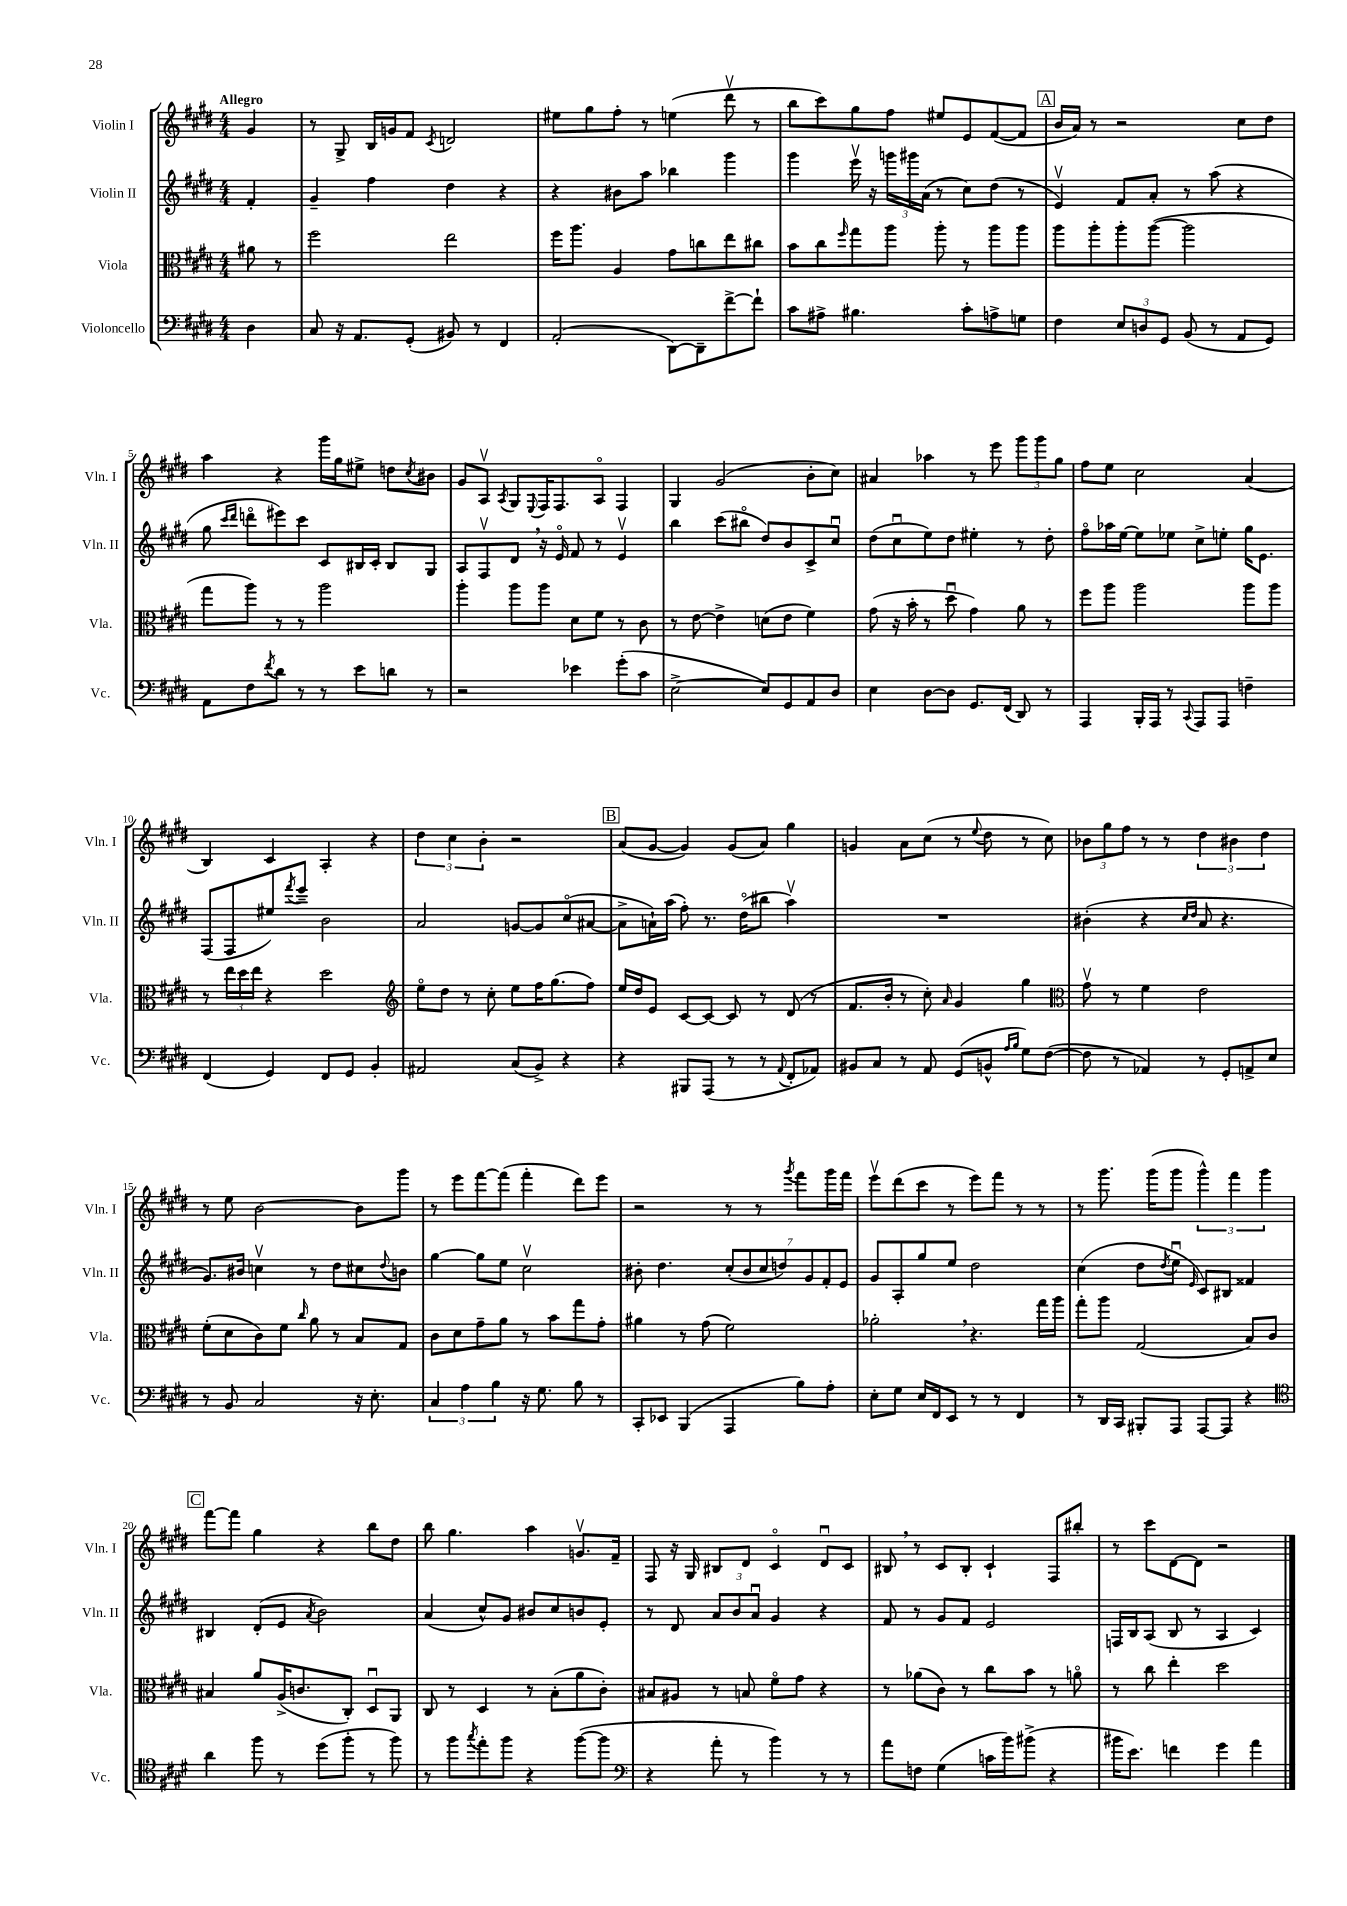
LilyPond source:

<<
\new StaffGroup <<
\new Staff = "s0" \with { instrumentName = "Violin I" shortInstrumentName = "Vln. I" } {
    \clef treble \key e \major \numericTimeSignature \time 4/4 \partial 4 \tempo "Allegro"
    gis'4 |
    r8 gis8-> b16 g'16 fis'8 \acciaccatura { cis'8 } d'2 |
    eis''8 gis''8 fis''8-. r8 e''4( dis'''8\upbow r8 |
    b''8 cis'''8) gis''8 fis''8 eis''8 e'8 fis'8~( fis'8 |
    \mark \markup { \box "A" } b'16 a'16) r8 r2 cis''8 dis''8 |
    a''4 r4 gis'''16 gis''16 eis''8-> d''8 \acciaccatura { cis''8 } bis'8 |
    gis'8 a8\upbow \acciaccatura { a8 } gis8 \appoggiatura { e8 } fis16 fis8. a8\flageolet fis4 |
    gis4 gis'2( b'8-. cis''8) |
    ais'4 aes''4 r8 e'''8 \tuplet 3/2 { gis'''8 gis'''8 gis''8 } |
    fis''8 e''8 cis''2 a'4( |
    b4) cis'4 a4-. r4 |
    \tuplet 3/2 { dis''4 cis''4 b'4-. } r2 |
    \mark \markup { \box "B" } a'8( gis'8~ gis'4) gis'8( a'8) gis''4 |
    g'4 a'8 cis''8( r8 \appoggiatura { e''8 } dis''8 r8 cis''8) |
    \tuplet 3/2 { bes'8 gis''8 fis''8 } r8 r8 \tuplet 3/2 { dis''4 bis'4 dis''4 } |
    r8 e''8 b'2~ b'8 gis'''8 |
    r8 e'''8 fis'''8~ fis'''8( fis'''4-. dis'''8) e'''8 |
    r2 r8 r8 \acciaccatura { gis'''8 } fis'''8 gis'''16 fis'''16 |
    e'''8\upbow dis'''8( cis'''8 r8 e'''8) fis'''8 r8 r8 |
    r8 gis'''8. gis'''16( gis'''8 \tuplet 3/2 { gis'''4-^) fis'''4 gis'''4 } |
    \mark \markup { \box "C" } fis'''8~ fis'''8 gis''4 r4 b''8 dis''8 |
    b''8 gis''4. a''4 g'8.\upbow fis'16-- |
    fis8 r16 gis16 bis8 dis'8 cis'4\flageolet dis'8\downbow cis'8 |
    bis8 \breathe r8 cis'8 bis8-. cis'4-! fis8 bis''8-. |
    r8 cis'''8 dis'8~ dis'8 r2 \bar "|." |
}
\new Staff = "s1" \with { instrumentName = "Violin II" shortInstrumentName = "Vln. II" } {
    \clef treble \key e \major \numericTimeSignature \time 4/4 \partial 4
    fis'4-. |
    gis'4-- fis''4 dis''4 r4 |
    r4 bis'8 a''8 bes''4 gis'''4 |
    gis'''4 e'''16\upbow r16 \tuplet 3/2 { g'''16 gis'''16 a'16( } r8 cis''8) dis''8( r8 |
    \mark \markup { \box "A" } e'4\upbow) fis'8 a'8-. r8 a''8( r4 |
    gis''8 \grace { cis'''16 dis'''16 } d'''8\flageolet eis'''8) cis'''8 cis'8 bis16 cis'16-. bis8 gis8 |
    a8 fis8\upbow dis'8 \breathe r16 e'16\flageolet fis'8 r8 e'4\upbow |
    b''4 cis'''8( bis''8\flageolet dis''8) b'8 cis'8-> cis''8\downbow |
    dis''8( cis''8\downbow e''8) dis''8 eis''4-. r8 dis''8-. |
    fis''8\flageolet aes''16 e''16~ e''8 ees''8 cis''8-> e''8-. gis''16 e'8. |
    fis8( fis8 eis''8) \acciaccatura { fis'''8 } e'''8-- b'2 |
    a'2 g'8~ g'8 cis''8\flageolet( ais'8~ |
    \mark \markup { \box "B" } ais'8-> a'16-!) a''16( fis''8-.) r8. dis''16\flageolet( bis''8 a''4\upbow) |
    R1 |
    bis'4-.( r4 \grace { cis''16 dis''16 } a'8 r4. |
    gis'8.) bis'16 c''4\upbow r8 dis''8 cis''8 \appoggiatura { dis''8 } b'8 |
    gis''4~ gis''8 e''8 cis''2\upbow |
    bis'8-. dis''4. \tuplet 7/4 { cis''8-.( bis'8 cis''8 d''8) gis'8 fis'8-. e'8 } |
    gis'8 a8-. gis''8 e''8 dis''2 |
    cis''4( dis''8 \acciaccatura { dis''8 } e''8\downbow \grace { e'16 } cis'8) bis8 fisis'4 |
    \mark \markup { \box "C" } bis4 dis'8-.( e'8 \acciaccatura { a'8 } b'2) |
    a'4( cis''8-^) gis'8 bis'8 cis''8 b'8 e'8-. |
    r8 dis'8 \tuplet 3/2 { a'8 b'8 a'8\downbow } gis'4 r4 |
    fis'8 r8 gis'8 fis'8 e'2 |
    f16 b16 a8( b8 r8 a4 cis'4) \bar "|." |
}
\new Staff = "s2" \with { instrumentName = "Viola" shortInstrumentName = "Vla." } {
    \clef alto \key e \major \numericTimeSignature \time 4/4 \partial 4
    ais'8 r8 |
    fis''2 e''2 |
    fis''16 a''8. a4 gis'8 c''8 e''8 cis''8 |
    b'8 cis''8 \grace { fis''16 } gis''8 a''8 a''8-. r8 a''8 a''8 |
    \mark \markup { \box "A" } a''8 a''8-. a''8-. a''8~( a''2 |
    gis''8 a''8) r8 r8 a''2 |
    a''4-. a''8 a''8 dis'8 fis'8 r8 cis'8 |
    r8 e'8~ e'4-> d'8( e'8 fis'4) |
    gis'8( r16 b'16-. r8 dis''8\downbow gis'4) a'8 r8 |
    fis''8 a''8 a''2 a''8 a''8 |
    r8 \tuplet 3/2 { e''16 dis''16 e''16 } r4 dis''2 |
    \clef treble e''8\flageolet dis''8 r8 cis''8-. e''8 fis''16 gis''8.( fis''8) |
    \mark \markup { \box "B" } e''16 dis''16 e'8 cis'8~ cis'8~ cis'8 r8 dis'8( r8 |
    fis'8. b'16-. r8 cis''8-.) \grace { a'16 } gis'4 gis''4 |
    \clef alto gis'8\upbow r8 fis'4 e'2 |
    fis'8-.( dis'8 cis'8) fis'8 \grace { cis''16 } a'8 r8 b8 gis8 |
    cis'8 dis'8 gis'8-- a'8 r8 b'8 gis''8 gis'8-. |
    ais'4 r8 gis'8( fis'2) |
    aes'2-. \breathe r4. gis''16 a''16 |
    gis''8-. a''8 gis2( b8) cis'8 |
    \mark \markup { \box "C" } bis4 a'8 a16->( c'8. cis8-.) dis8\downbow a,8 |
    cis8 r8 dis4 r8 b8-.( a'8 cis'8-.) |
    bis8 ais8 r8 b8 fis'8\flageolet gis'8 r4 |
    r8 aes'8( cis'8) r8 cis''8 b'8 r8 a'8\flageolet |
    r8 cis''8 e''4-. dis''2 \bar "|." |
}
\new Staff = "s3" \with { instrumentName = "Violoncello" shortInstrumentName = "Vc." } {
    \clef bass \key e \major \numericTimeSignature \time 4/4 \partial 4
    dis4 |
    cis8 r16 a,8. gis,8-.( bis,8) r8 fis,4 |
    a,2-.( dis,8~) dis,8-- fis'8~-> fis'8-! |
    cis'8 ais8-> bis4. cis'8-. a8-> g8 |
    \mark \markup { \box "A" } fis4 \tuplet 3/2 { e8 d8 gis,8 } b,8( r8 a,8 gis,8) |
    a,8 fis8 \acciaccatura { fis'8 } dis'8 r8 r8 e'8 d'8 r8 |
    r2 ees'4 gis'8-.( cis'8 |
    e2~-> e8) gis,8 a,8 dis8 |
    e4 dis8~ dis8 gis,8. fis,16( dis,8) r8 |
    a,,4 b,,16-. a,,16 r8 \appoggiatura { cis,8 } a,,8 a,,8 f4-- |
    fis,4( gis,4) fis,8 gis,8 b,4-. |
    ais,2 cis8( b,8->) r4 |
    \mark \markup { \box "B" } r4 bis,,8 a,,8( r8 r8 \appoggiatura { a,8 } fis,8-. aes,8) |
    bis,8 cis8 r8 a,8 gis,8( b,8-^ \grace { a16 b16 } gis8) fis8~( |
    fis8 r8 aes,4) r8 gis,8-. a,8-> e8 |
    r8 b,8 cis2 r16 e8.-. |
    \tuplet 3/2 { cis4 a4 b4 } r16 gis8. b8 r8 |
    cis,8-. ees,8 b,,4( a,,4 b8) a8-. |
    e8-. gis8 e16 fis,16 e,8 r8 r8 fis,4 |
    r8 dis,16 cis,16 bis,,8-. a,,8 a,,8~ a,,8 r4 |
    \mark \markup { \box "C" } \clef tenor a'4 fis''8 r8 dis''8( fis''8-. r8 fis''8) |
    r8 fis''8 \acciaccatura { gis''8 } e''8-. fis''8 r4 fis''8~( fis''8 |
    \clef bass r4 a'8-. r8 b'4) r8 r8 |
    a'8 f8 gis4( c'16 b'16) bis'8->( r4 |
    bis'16 e'8.) f'4 gis'4 a'4 \bar "|." |
}
>>
>>
